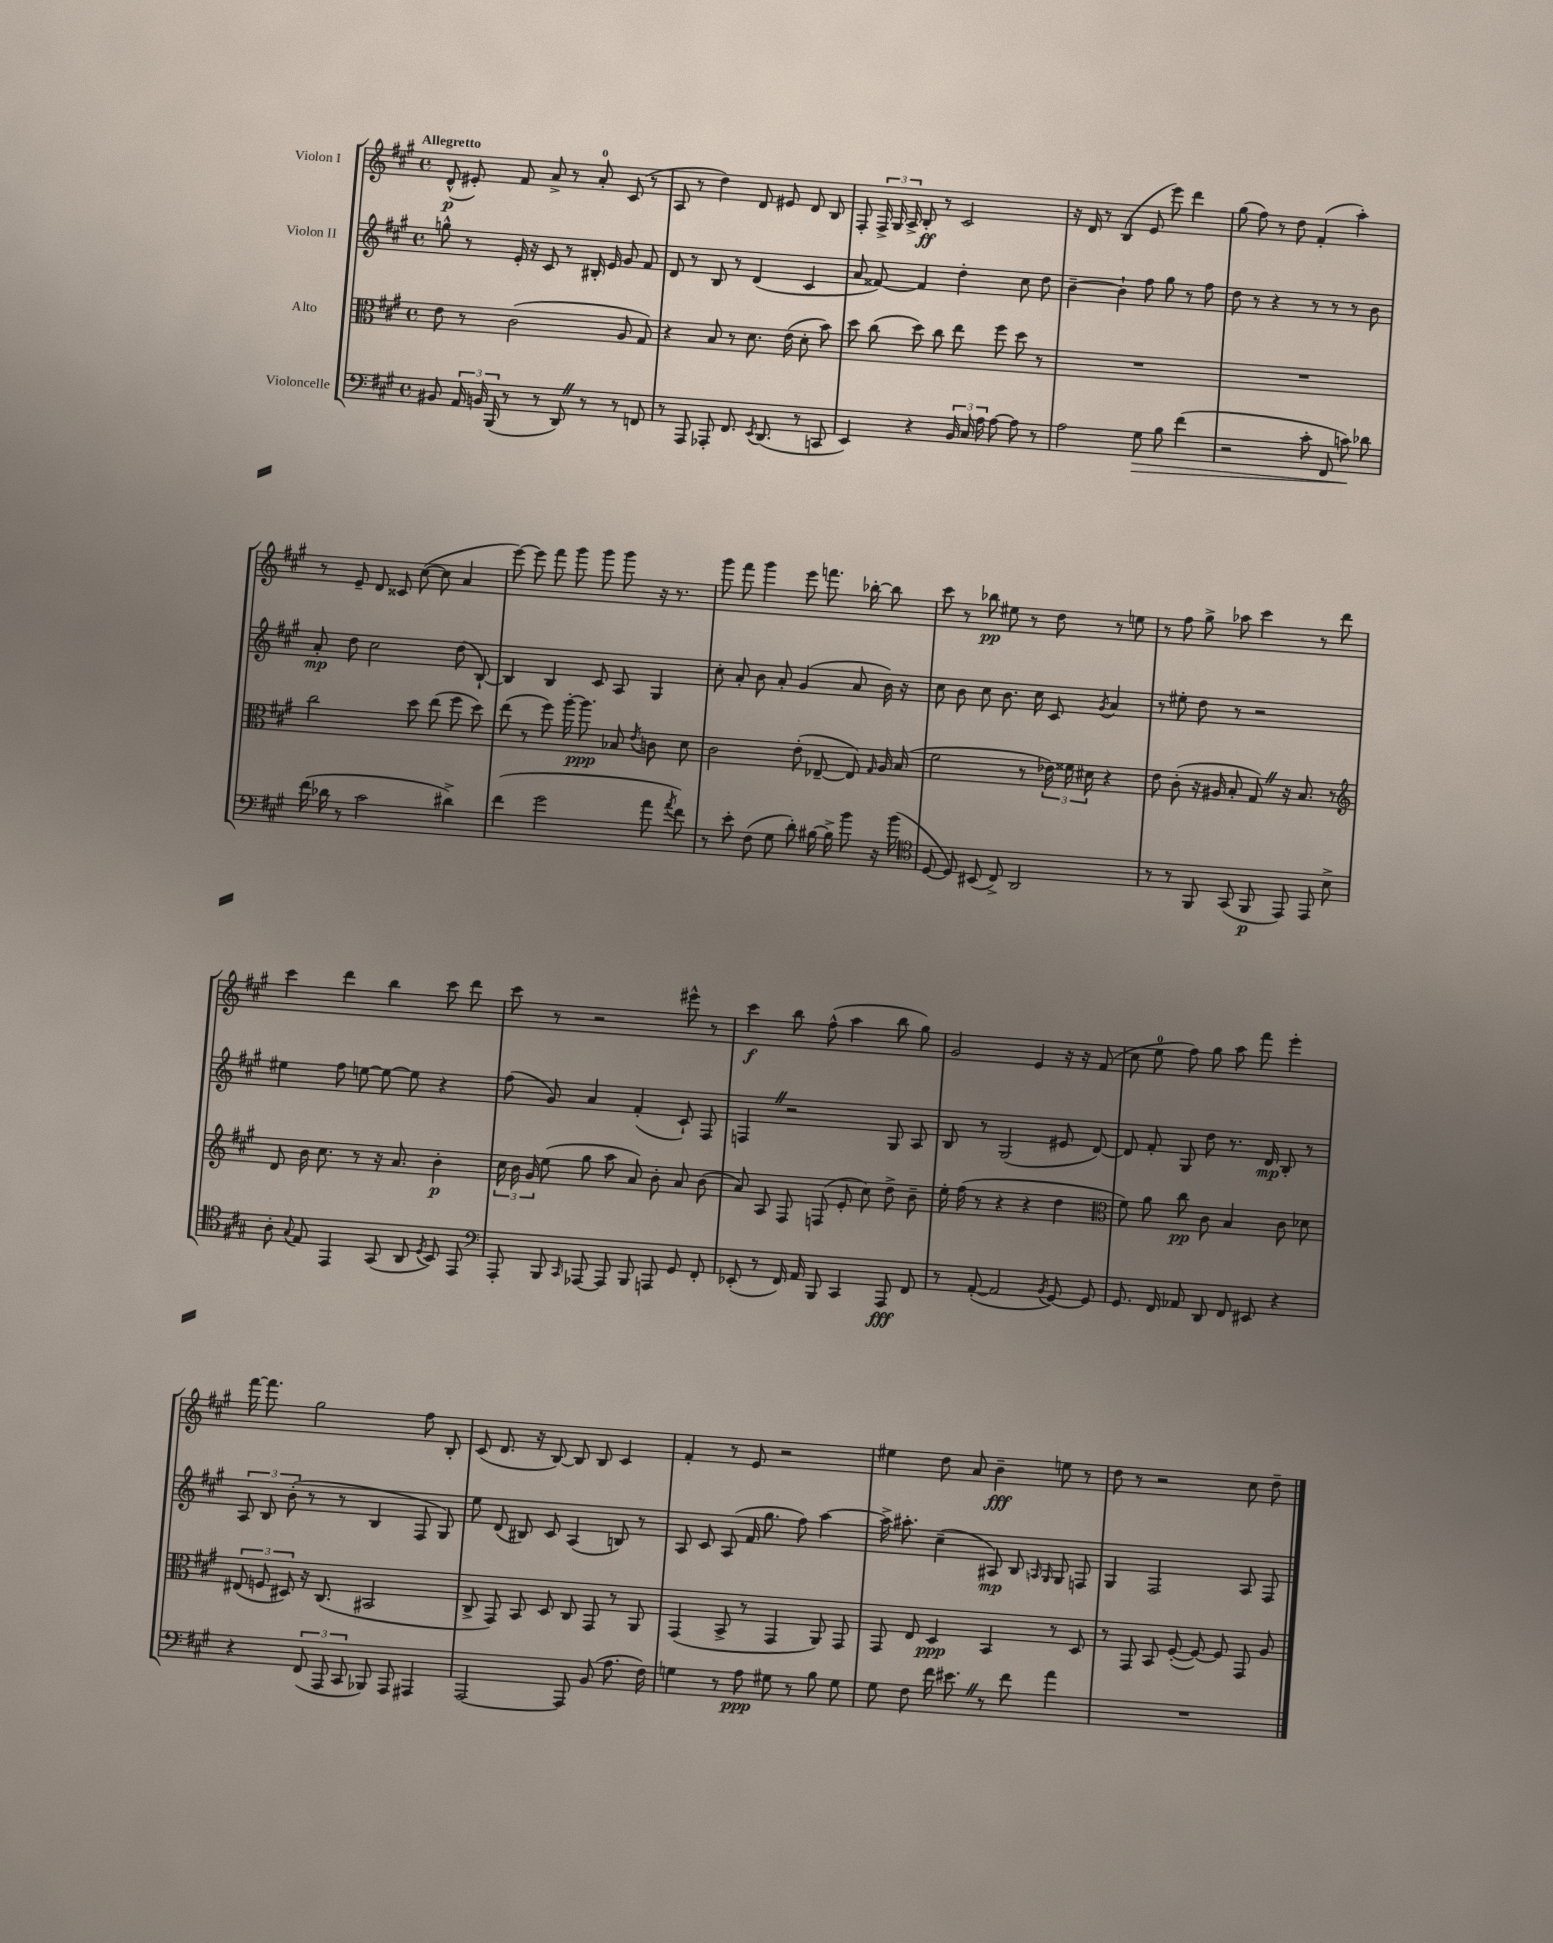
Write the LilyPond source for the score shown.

<<
\new StaffGroup <<
\new Staff = "s0" \with { instrumentName = "Violon I" } {
    \clef treble \key a \major \defaultTimeSignature \time 4/4 \tempo "Allegretto"
    \autoBeamOff d'8-^\p( eis'8-.) fis'8 a'8-> r8 a'8-0-. cis'8( r8 |
    a8 r8 d''4) d'8 eis'8 d'8 b8 |
    fis8-. \tuplet 3/2 { fis16-> gis16 a16-> } b8-.\ff r8 cis'2 |
    r16 d'16 r8 b4( e'8 e'''8) d'''4 |
    gis''8( fis''8) r8 d''8 fis'4-.( a''4-.) |
    r8 e'8-- d'8 cisis'8 cis''8~( cis''8 a'4 |
    e'''8~) e'''8 fis'''8 gis'''8 gis'''8 gis'''8 r16 r8. |
    gis'''8 fis'''8 gis'''4 e'''8 f'''8. bes''16~-. bes''8 |
    cis'''8 r8 bes''8\pp eis''8 r8 d''8 r8 e''8 |
    r8 fis''8 gis''8-> aes''8 cis'''4 r8 d'''8 |
    cis'''4 d'''4 b''4 cis'''8 d'''8 |
    cis'''8 r8 r2 eis'''8-^ r8 |
    cis'''4\f b''8 fis''8-^( a''4 b''8 gis''8) |
    gis'2 e'4 r16 r16 fis'8( |
    cis''8 e''8-0 fis''8) gis''8 a''8 fis'''8 e'''4-. |
    fis'''16~ fis'''8. gis''2 fis''8 b8-. |
    cis'8( d'8. r16 b8~) b8 b8 cis'4 |
    fis'4-. r8 e'8 r2 |
    eis''4 d''8 a'8 b'4--\fff e''8 r8 |
    d''8 r8 r2 cis''8 d''8-- \bar "|." |
}
\new Staff = "s1" \with { instrumentName = "Violon II" } {
    \clef treble \key a \major \defaultTimeSignature \time 4/4
    \autoBeamOff g''8-^ r8 e'16-. r16 cis'8 r8 bis16-. e'16 gis'8 fis'8 |
    d'8 r8 b8 r8 d'4( cis'4 |
    a'8 fisis'8~) fisis'4 d''4-. cis''8 d''8 |
    b'4~-- b'4-! fis''8 gis''8 r8 fis''8 |
    d''8 r8 r4 r8 r8 r8 b'8 |
    a'8-.\mp d''8 cis''2 d''8( b8~-!) |
    b4 b4 cis'8 a8 gis4 |
    cis''8-. a'8-. b'8 a'8-. gis'4( a'8 b'16) r16 |
    cis''8 b'8 cis''8 b'8. cis''16 cis'8 \acciaccatura { gis'8 } a'4 |
    r8 eis''8-. d''8 r8 r2 |
    eis''4 fis''8 e''8~ e''8~ e''8 r4 |
    fis''8( gis'8) a'4 fis'4-.( cis'8-!) fis8 |
    f4 \once \override BreathingSign.text = \markup { \musicglyph "scripts.caesura.straight" } \breathe r2 gis8 a8 |
    b8 r8 gis2( eis'8 d'8~) |
    d'8 fis'8-. gis8 d''8 r8. d'16\mp b8-. r8 |
    \tuplet 3/2 { a8 b8 b'8-.( } r8 r8 b4 fis8 gis8) |
    e''8 d'8( bis8) cis'8 a4( b8) r8 |
    a8 cis'8 a8( fis'16 gis''8. fis''8) a''4~ |
    a''16-> ais''8.-. cis''4--( ais8\mp) b8 \grace { a16 gis16 } gis8 f8 |
    gis4 fis2 a8 fis8 \bar "|." |
}
\new Staff = "s2" \with { instrumentName = "Alto" } {
    \clef alto \key a \major \defaultTimeSignature \time 4/4
    \autoBeamOff e'8 r8 cis'2( a8 gis8) |
    r4 b8 r8 d'8. e'16( d'8-. b'8) |
    d''8 cis''8( d''8) cis''8 e''8 fis''8 d''8 r8 |
    R1 |
    R1 |
    cis''2 d''8 e''8( fis''8 d''8) |
    e''8( r8 fis''8) a''16~-. a''8.\ppp bes8 \acciaccatura { e'8 } c'8 d'8 |
    cis'2 e'8-.( ees8~-- ees8) \grace { gis16 } a16 b16( |
    fis'2 r8 \tuplet 3/2 { ees'16) fisis'16 dis'16 } r4 |
    e'8 cis'8-.( r16 ais16 b8-. gis8) \once \override BreathingSign.text = \markup { \musicglyph "scripts.caesura.straight" } \breathe r16 b8. r8 |
    \clef treble d'8 b'16 cis''8. r8 r16 a'8. b'4-.\p |
    \tuplet 3/2 { cis''16 b'16 gis'16 } e''8( gis''8 a''8 a'8) b'8-. a'8 b'8( |
    a'8) a8 fis8 f8( e'8-. cis''8) d''8-> b'8-- |
    e''16-. fis''16( r8 r4 r4 d''4 |
    \clef alto fis'8) a'8 cis''8\pp cis'8 b4 cis'8 des'8 |
    \tuplet 3/2 { eis8( f8 dis8) } r16 cis8.( bis,2 |
    cis8-> gis,8) b,8 d8 cis8 gis,8 r8 a,8 |
    gis,4( b,8-> r8 gis,4 a,8) gis,8 |
    gis,8 e8 d4\ppp b,4 r8 d8 |
    r8 gis,8 b,8 fis8~-.( fis8~) fis8 gis,8 a8 \bar "|." |
}
\new Staff = "s3" \with { instrumentName = "Violoncelle" } {
    \clef bass \key a \major \defaultTimeSignature \time 4/4
    \autoBeamOff bis,8 \tuplet 3/2 { a,16 b,16 b,,16( } r8 r8 d,8) \once \override BreathingSign.text = \markup { \musicglyph "scripts.caesura.straight" } \breathe r8 r8 f,8 |
    r8 a,,8 aes,,8-. fis,8. \acciaccatura { e,8 } d,8.( r8 c,8 |
    e,4) r4 \tuplet 3/2 { b,16 cis16 a16 } a8~ a8 r8 |
    a2 gis8\> b8 fis'4( |
    r2 cis'8-. fis,8 c'8\!) des'8 |
    fis'16( des'16 r8 cis'2 dis'4->) |
    fis'4( gis'2 a'8 \acciaccatura { a'8 } fis'8) |
    r8 e'8-. fis8( gis8 d'8-.) bis16~ bis16-> b'8 r16 b'16( |
    \clef tenor d8~ d8) bis,8( cis8->) a,2 |
    r8 r8 fis,8 gis,8( fis,8\p e,8) e,8 b8-> |
    a8-. \appoggiatura { gis8 } e8 e,4 gis,8( a,8 \acciaccatura { d8 } b,8) e,8 |
    \clef bass a,,8-. b,,8 \grace { cis,16 } aes,,8~ aes,,8 b,,8 a,,8 gis,8 fis,8-. |
    ees,8-.( r8 fis,16) a,16 b,,8 cis,4 a,,8\fff fis,8 |
    r8 a,8~-.( a,2 \acciaccatura { b,8 } gis,8~) gis,8 |
    gis,8. fis,16 aes,8 d,8 fis,8 eis,8 r4 |
    r4 \tuplet 3/2 { fis,8( a,,8 cis,8 } bes,,8) a,,8 ais,,4 |
    a,,2~ a,,8 b,8( a8. fis16) |
    g4 r8 a8\ppp gis8 r8 b8 gis8 |
    gis8 fis8 fis'16 eis'8. \once \override BreathingSign.text = \markup { \musicglyph "scripts.caesura.straight" } \breathe r8 fis'8 a'4 |
    R1 \bar "|." |
}
>>
>>
\layout { \context { \Score \remove "Bar_number_engraver" } }
